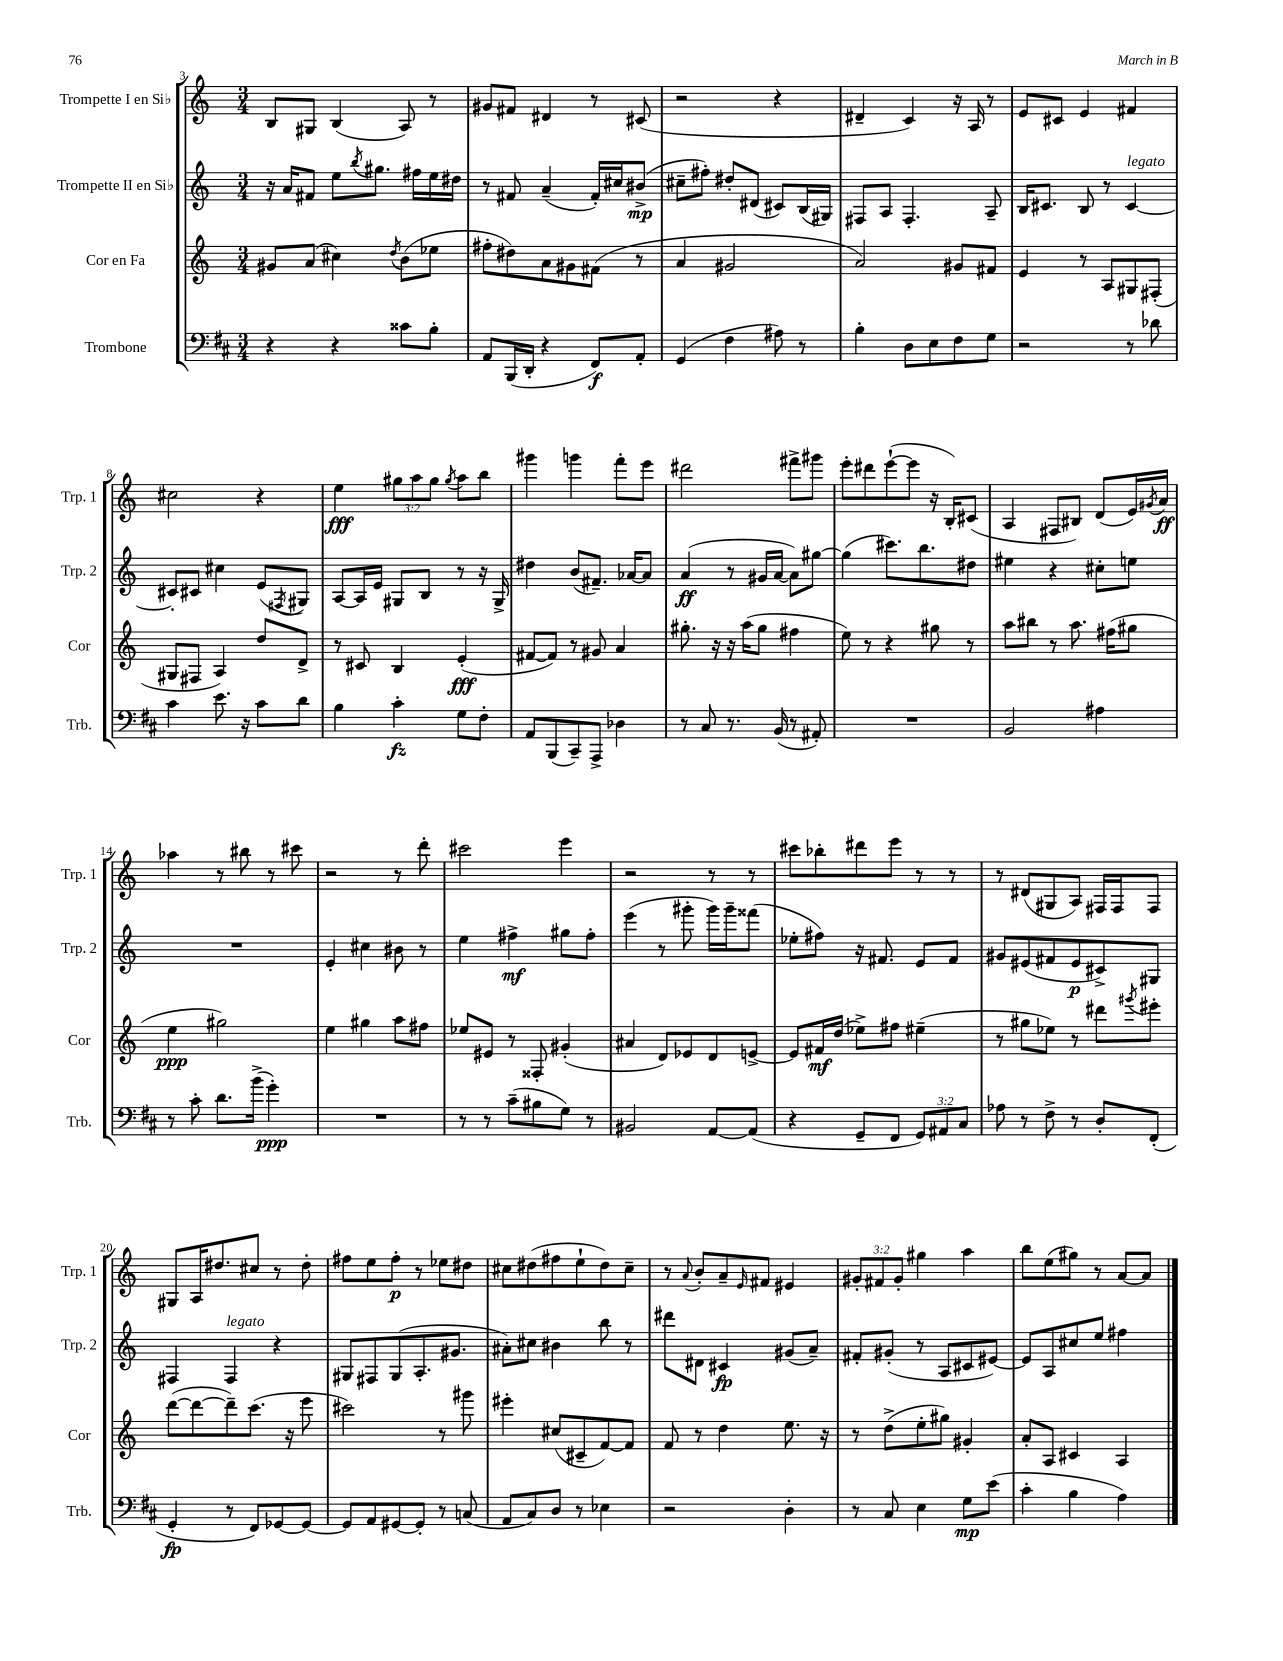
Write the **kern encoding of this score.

**kern	**kern	**kern	**kern
*staff4	*staff3	*staff2	*staff1
*clefF4	*clefG2	*clefG2	*clefG2
*k[f#c#]	*k[]	*k[]	*k[]
*M3/4	*M3/4	*M3/4	*M3/4
4r	8g#	16r	8B
.	.	16a	.
.	(8a	8f#	8G#
4r	4cc#)	8ee	(4B
.	.	8qbb	.
.	.	8.gg#	.
.	8qdd	.	.
8c##	(8b	.	8A)
.	.	16ff#	.
8B'	8ee-	16ee	8r
.	.	16dd#	.
=	=	=	=
8AA	8ff#'	8r	8g#
(16BBB	8dd#)	8f#	8f#
16DD'	.	.	.
4r	8a	(4a~	4d#
.	8g#	.	.
8FF#)	(8f#	16f#')	8r
.	.	16cc#	.
8AA'	8r	(8b#^	(8c#
=	=	=	=
(4GG	4a	8cc#~	2r
.	.	8ff#')	.
4F#	2g#	8dd#'	.
.	.	(8d#	.
8A#)	.	8c#)	4r
8r	.	(16B	.
.	.	16G#)	.
=	=	=	=
4B'	2a)	8F#	4d#~
.	.	8A	.
8D	.	4.F#'	4c)
8E	.	.	.
8F#	8g#	.	16r
.	.	.	16A
8G	8f#	8A~	8r
=	=	=	=
2r	4e	16B	8e
.	.	8.c#	.
.	.	.	8c#
.	8r	8B	4e
.	8A	8r	.
8r	8G#	[4c#	4f#
8d-	(8F#'	.	.
=	=	=	=
4c#	8G#	8c#']	2cc#
.	8F#	8c#	.
8.e	4A)	4cc#	.
16r	.	.	.
8c#	8dd	(8e	4r
.	.	8qF#	.
8d	8d^	8G#)	.
=	=	=	=
4B	8r	[8A	4ee
.	8c#	16A]	.
.	.	16e	.
4c#'	4B	8G#	12gg#
.	.	.	12aa
.	.	8B	.
.	.	.	12gg#
.	.	.	8qgg#
8G	(4e'	8r	8aa
8F#'	.	16r	8bb
.	.	16G#^	.
=	=	=	=
8AA	[8f#	4dd#	4ggg#
(8BBB	8f#])	.	.
8CC#~)	8r	(8b	4ggg
8AAA^	8g#	8.f#~)	.
4D-	4a	.	8fff'
.	.	[16a-	.
.	.	8a-]	8eee
=	=	=	=
8r	8.gg#'	(4a	2ddd#
8C#	.	.	.
.	16r	.	.
8.r	16r	8r	.
.	(16aa	.	.
.	8gg#	16g#	.
(16BB	.	[16a	.
8r	4ff#	8a])	8fff#^
8AA#')	.	[8gg#	8ggg#
=	=	=	=
2.r	8ee)	(4gg#]	8eee'
.	8r	.	8ddd#
.	4r	8.ccc#)	([8eee`
.	.	.	8eee]
.	.	8.bb	.
.	8gg#	.	16r
.	.	.	16B')
.	8r	8dd#	(8c#
=	=	=	=
2BB	8aa	4ee#	4A
.	8bb#	.	.
.	8r	4r	8F#
.	8.aa	.	8B#)
4A#	.	8cc#'	(8d
.	(16ff#	.	.
.	8gg#	8ee	16e)
.	.	.	8qg#
.	.	.	16a
=	=	=	=
8r	4ee	2.r	4aa-
8c#'	.	.	.
8.d	2gg#)	.	8r
.	.	.	8bb#
(16b^	.	.	.
4g')	.	.	8r
.	.	.	8ccc#
=	=	=	=
2.r	4ee	4e'	2r
.	4gg#	4cc#	.
.	8aa	8b#	8r
.	8ff#	8r	8ddd'
=	=	=	=
8r	8ee-	4ee	2ccc#
8r	8e#	.	.
(8c#~	8r	4ff#^	.
8B#	8F##'	.	.
8G)	(4g#'	8gg#	4eee
8r	.	8ff#'	.
=	=	=	=
2BB#	4a#	(4eee	2r
.	8d)	8r	.
.	8e-	8ggg#'	.
[8AA	8d	16ggg#)	8r
.	.	16ggg#~	.
(8AA]	[8e^	(8fff##	8r
=	=	=	=
4r	8e]	8ee-'	8ccc#
.	16f#	8ff#)	8bb-'
.	(16dd	.	.
8GG~	8ee-^)	16r	8ddd#
.	.	8.f#	.
8FF#	8ff#	.	8eee
12GG)	(4ee#~	8e	8r
12AA#	.	.	.
.	.	8f#	8r
12C#	.	.	.
=	=	=	=
8A-	8r	8g#	8r
8r	8gg#	(8e#	(8d#
8F#^	8ee-)	8f#	8G#
8r	8r	8e#	8A)
8D'	8ddd#	8c#^)	16F#
.	.	.	16F#
.	8qggg#	.	.
(8FF#'	8eee#'	8G#	8F#
=	=	=	=
4GG'	([8ddd	4F#	8G#
.	8ddd_	.	16A
.	.	.	8.dd#
8r	8ddd~])	4F#	.
8FF#)	(8.ccc	.	8cc#
[8GG-	.	4r	8r
.	16r	.	.
8GG-_	8eee	.	8dd#'
=	=	=	=
8GG-]	2ccc#)	8G#	8ff#
8AA	.	8F#	8ee
[8GG#	.	(8G#	8ff#'
8GG#']	.	8.A'	8r
8r	8r	.	8ee-
.	.	8.g#	.
(8C	8ggg#	.	8dd#
=	=	=	=
8AA	4eee#'	8a#')	8cc#
8C#)	.	8cc#	(8dd#
8D	(8cc#	4b#	8ff#
8r	8c#~	.	8ee`
4E-	[8f)	8bb	8dd#)
.	8f]	8r	8cc#~
=	=	=	=
2r	8f	8ddd#	8r
.	.	.	8qqa
.	8r	8d#	8b'
.	4dd	4c#	8a~
.	.	.	16qqe
.	.	.	8f#
4D'	8.ee	(8g#	4e#
.	.	8a~)	.
.	16r	.	.
=	=	=	=
8r	8r	8f#'	12g#'
.	.	.	12f#
8C#	(8dd^	(8g#'	.
.	.	.	12g#'
4E	8ee'	8r	4gg#
.	8gg#)	8A	.
8G	4g#'	8c#	4aa
(8e	.	[8e#)	.
=	=	=	=
4c#'	8a'	8e#]	8bb
.	8A	8A	(8ee
4B	4c#	8cc#	8gg#)
.	.	8ee	8r
4A)	4A	4ff#	[8a
.	.	.	8a]
==	==	==	==
*-	*-	*-	*-
